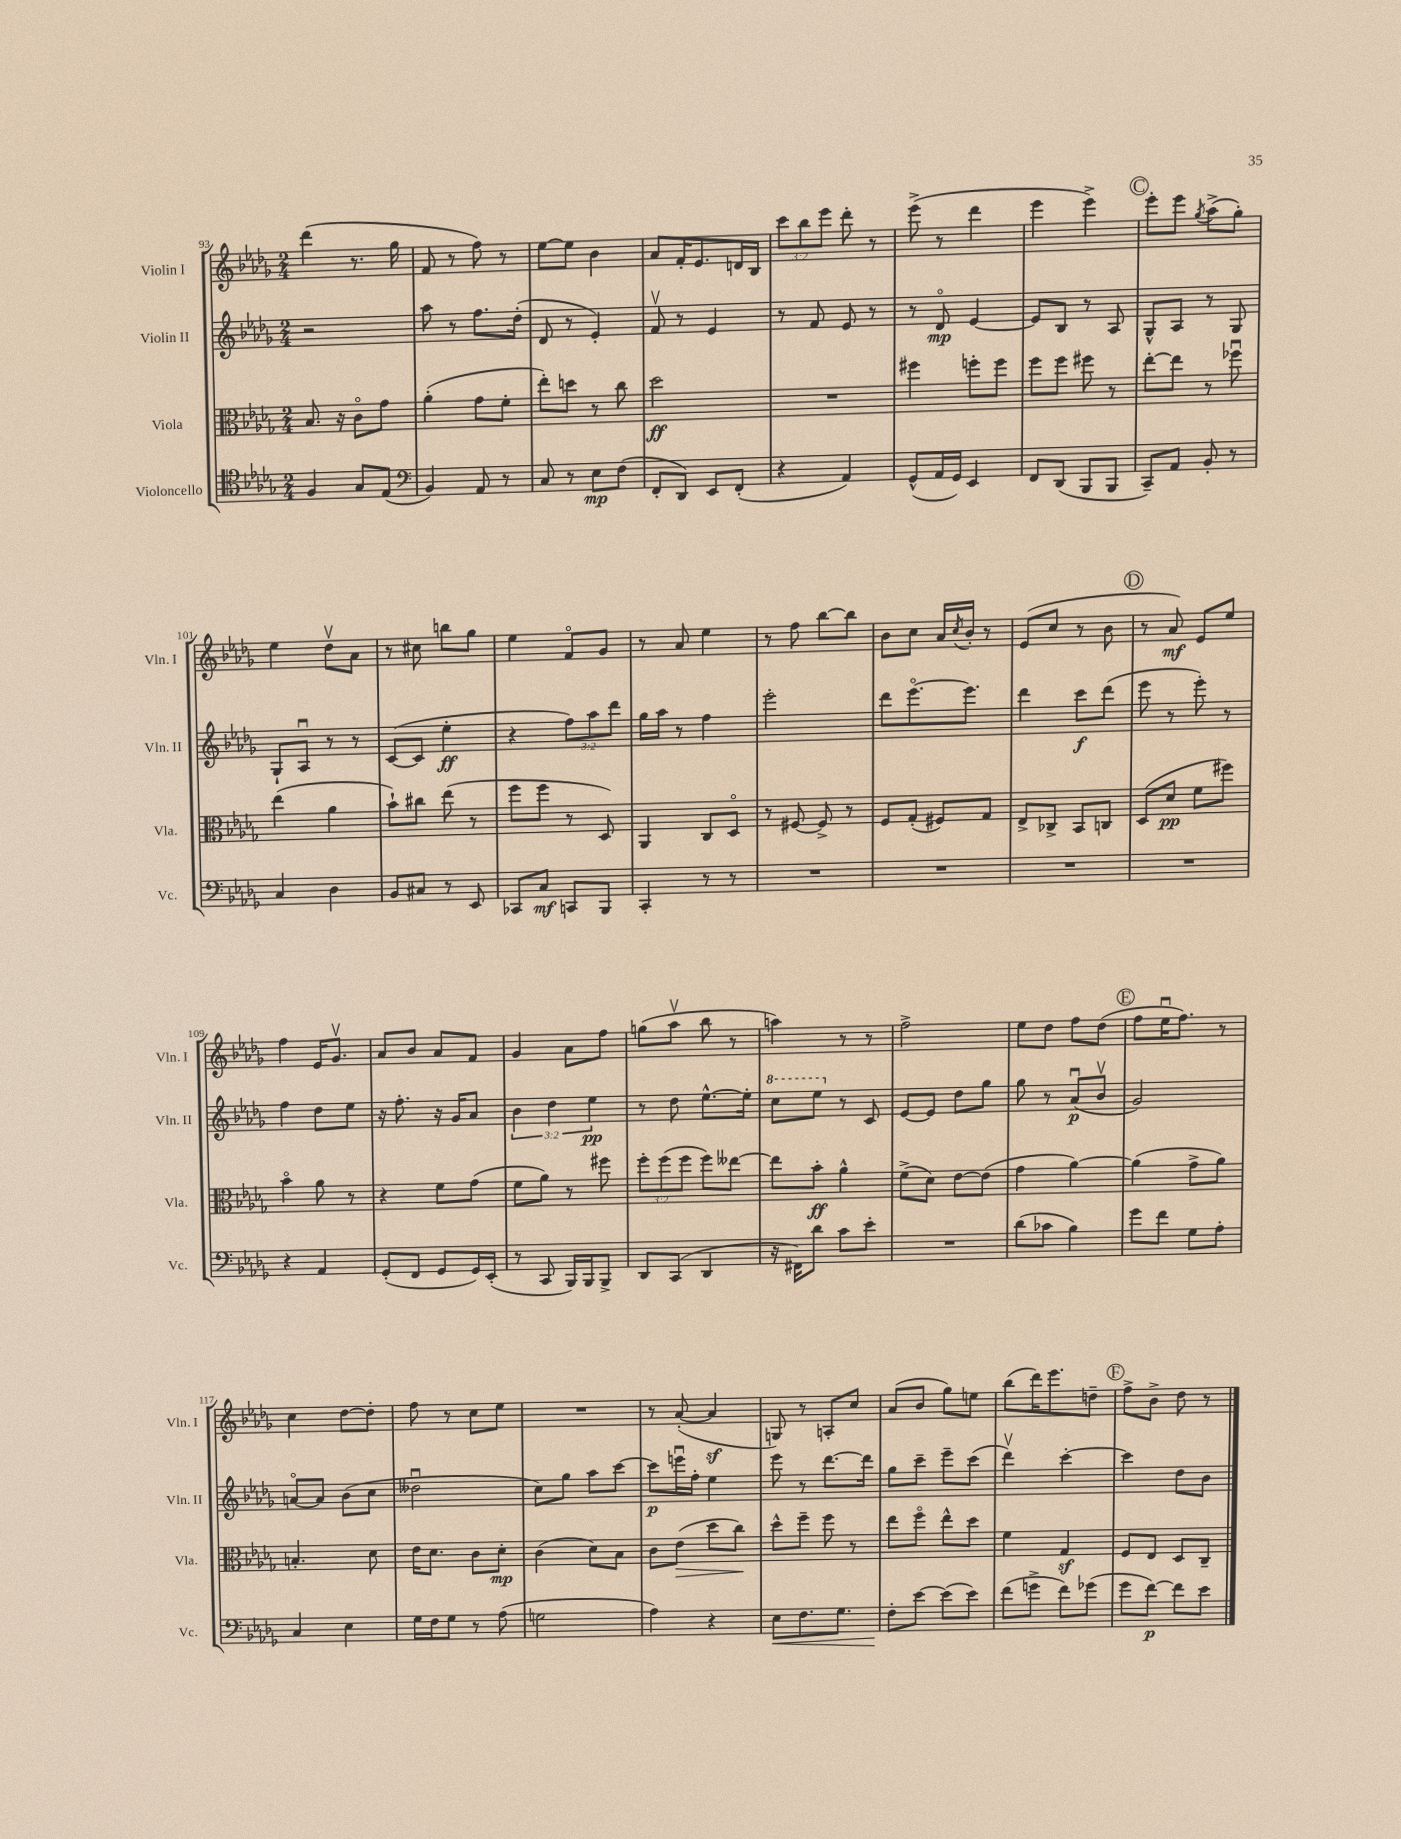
<<
\new StaffGroup <<
\new Staff = "s0" \with { instrumentName = "Violin I" shortInstrumentName = "Vln. I" } {
    \clef treble \key des \major \numericTimeSignature \time 2/4 \override Staff.TupletNumber.text = #tuplet-number::calc-fraction-text
    des'''4( r8. ges''16 |
    f'8 r8 f''8) r8 |
    ees''8~ ees''8 bes'4 |
    aes'8 f'16-. ees'8. d'16 bes16 |
    \tuplet 3/2 { c'''8 bes''8 ees'''8 } des'''8-. r8 |
    ees'''8->( r8 des'''4 |
    ees'''4 ees'''4->) |
    \mark \markup { \circle "C" } ees'''8-. ees'''8 \acciaccatura { ges''8 } aes''8->( ges''8-.) |
    ees''4 des''8\upbow aes'8 |
    r8 cis''8 b''8 ges''8 |
    ees''4 f'8\flageolet ges'8 |
    r8 aes'8 ees''4 |
    r8 f''8 bes''8~ bes''8 |
    bes'8 c''8 aes'16 \acciaccatura { c''8 } bes'16-. r8 |
    ees'8( c''8 r8 bes'8 |
    \mark \markup { \circle "D" } r8 aes'8\mf) ees'8 ees''8 |
    f''4 ees'16 ges'8.\upbow |
    aes'8 bes'8 aes'8 f'8 |
    ges'4 aes'8 f''8 |
    g''8( aes''8\upbow bes''8 r8 |
    a''4) r8 r8 |
    f''2-> |
    ees''8 des''8 f''8 des''8( |
    \mark \markup { \circle "E" } f''8 ees''16\downbow f''8.) r8 |
    c''4 des''8~ des''8-. |
    f''8 r8 c''8 ees''8 |
    R2 |
    r8 aes'8~-.( aes'4\sf |
    g8) r8 a8-. c''8 |
    aes'8( bes'8 ges''8) e''8 |
    bes''8( des'''16) ees'''8. d''8-- |
    \mark \markup { \circle "F" } f''8-> bes'8-> des''8 r8 \bar "|." |
}
\new Staff = "s1" \with { instrumentName = "Violin II" shortInstrumentName = "Vln. II" } {
    \clef treble \key des \major \numericTimeSignature \time 2/4 \override Staff.TupletNumber.text = #tuplet-number::calc-fraction-text
    r2 |
    aes''8 r8 f''8. des''16-.( |
    des'8 r8 ees'4-.) |
    f'8\upbow r8 ees'4 |
    r8 f'8 ees'8 r8 |
    r8 des'8\flageolet\mp ees'4~ |
    ees'8 bes8 r8 aes8 |
    \mark \markup { \circle "C" } ges8-^ aes8 r8 ges8 |
    ges8-! aes8\downbow r8 r8 |
    c'8~( c'8 ees''4-.\ff |
    r4 \tuplet 3/2 { f''8) aes''8 des'''8 } |
    ges''16 aes''16 r8 f''4 |
    ees'''2-. |
    des'''8 ees'''8.~\flageolet ees'''8. |
    des'''4 c'''8\f des'''8( |
    \mark \markup { \circle "D" } ees'''8 r8 ees'''8-.) r8 |
    f''4 des''8 ees''8 |
    r16 f''8.-. r16 ges'16 aes'8 |
    \tuplet 3/2 { bes'4 des''4 ees''4\pp } |
    r8 des''8 ees''8.~-^ ees''16-. |
    \ottava #1 c'''8 ees'''8 \ottava #0 r8 c'8 |
    ees'8~ ees'8 des''8 ges''8 |
    ges''8 r8 aes'8\downbow\p( bes'8\upbow |
    \mark \markup { \circle "E" } ges'2) |
    a'8~\flageolet a'8 bes'8( c''8 |
    deses''2\downbow |
    c''8) ges''8 aes''8 c'''8~ |
    c'''8\p e'''16\downbow f''16-. ees''4 |
    ees'''8 r8 des'''8.~ des'''16 |
    ges''8 c'''8-- ees'''8-- c'''8( |
    des'''4\upbow) c'''4~-. |
    \mark \markup { \circle "F" } c'''4 des''8 bes'8 \bar "|." |
}
\new Staff = "s2" \with { instrumentName = "Viola" shortInstrumentName = "Vla." } {
    \clef alto \key des \major \numericTimeSignature \time 2/4 \override Staff.TupletNumber.text = #tuplet-number::calc-fraction-text
    bes8. r16 c'8\flageolet ges'8 |
    aes'4-.( ges'8 f'8-. |
    ees''8-.) d''8 r8 c''8 |
    des''2\ff |
    R2 |
    fis''4 f''8-. f''8 |
    f''8 f''8 fis''8 r8 |
    \mark \markup { \circle "C" } ees''8~-. ees''8 r8 fes''8\downbow |
    ees''4( aes'4 |
    bes'8-!) cis''8 ees''8( r8 |
    f''8 f''8 r8 des8) |
    aes,4 c8 des8\flageolet |
    r8 fis8~ fis8-> r8 |
    f8 ges8-.( fis8) ges8 |
    ees8-> ces8-> bes,8 c8 |
    \mark \markup { \circle "D" } des8( des'8\pp f'8 fis''8) |
    bes'4\flageolet aes'8 r8 |
    r4 f'8 ges'8( |
    f'8 aes'8) r8 fis''8 |
    \tuplet 3/2 { f''8-. f''8( f''8 } f''8) eeses''8~ |
    eeses''8 bes'8-.\ff aes'4-^ |
    f'8->( des'8) ees'8~ ees'8( |
    ges'4 aes'4~) |
    \mark \markup { \circle "E" } aes'4( ges'8-> aes'8) |
    b4.-. des'8 |
    ees'16 des'8. c'8 des'8-.\mp |
    c'4( des'8) bes8 |
    c'8 ees'8\>( des''8 c''8\!) |
    des''8-^ f''8-- f''8 r8 |
    ees''8 f''8\flageolet ees''8-^ des''8 |
    f'4 ges4\sf |
    \mark \markup { \circle "F" } f8 ees8 des8 c8-- \bar "|." |
}
\new Staff = "s3" \with { instrumentName = "Violoncello" shortInstrumentName = "Vc." } {
    \clef tenor \key des \major \numericTimeSignature \time 2/4
    f4 ges8 ees8( |
    \clef bass bes,4) aes,8 r8 |
    c8 r8 ees8\mp f8( |
    f,8-. des,8) ees,8 f,8-.( |
    r4 aes,4) |
    ges,8-^( aes,16 ges,16) ees,4 |
    f,8 des,8( bes,,8 bes,,8 |
    \mark \markup { \circle "C" } c,8--) aes,8 bes,8-. r8 |
    c4 des4 |
    bes,8 cis8 r8 ees,8 |
    ces,8 c8\mf c,8 bes,,8 |
    c,4-. r8 r8 |
    R2 |
    R2 |
    R2 |
    \mark \markup { \circle "D" } R2 |
    r4 aes,4 |
    ges,8-.( f,8 ges,8 ges,16) ees,16-.( |
    r8 c,8 bes,,16) bes,,16 bes,,8-> |
    des,8 c,8( des,4 |
    r16 fis,16) des'8 c'8 ees'8-. |
    R2 |
    des'8( ces'8 bes4) |
    \mark \markup { \circle "E" } ges'8 f'8 ges8 aes8-. |
    c4 ees4 |
    ges16 f16 ges8 r8 aes8( |
    g2 |
    aes4) r4 |
    ees8\< f8. ges8. |
    f8-.\! ees'8~ ees'8( ees'8) |
    f'8( g'8-> f'8) ges'8( |
    \mark \markup { \circle "F" } ges'8 f'8~\p) f'8 ees'8 \bar "|." |
}
>>
>>
\layout { \context { \Score currentBarNumber = #93 } }
